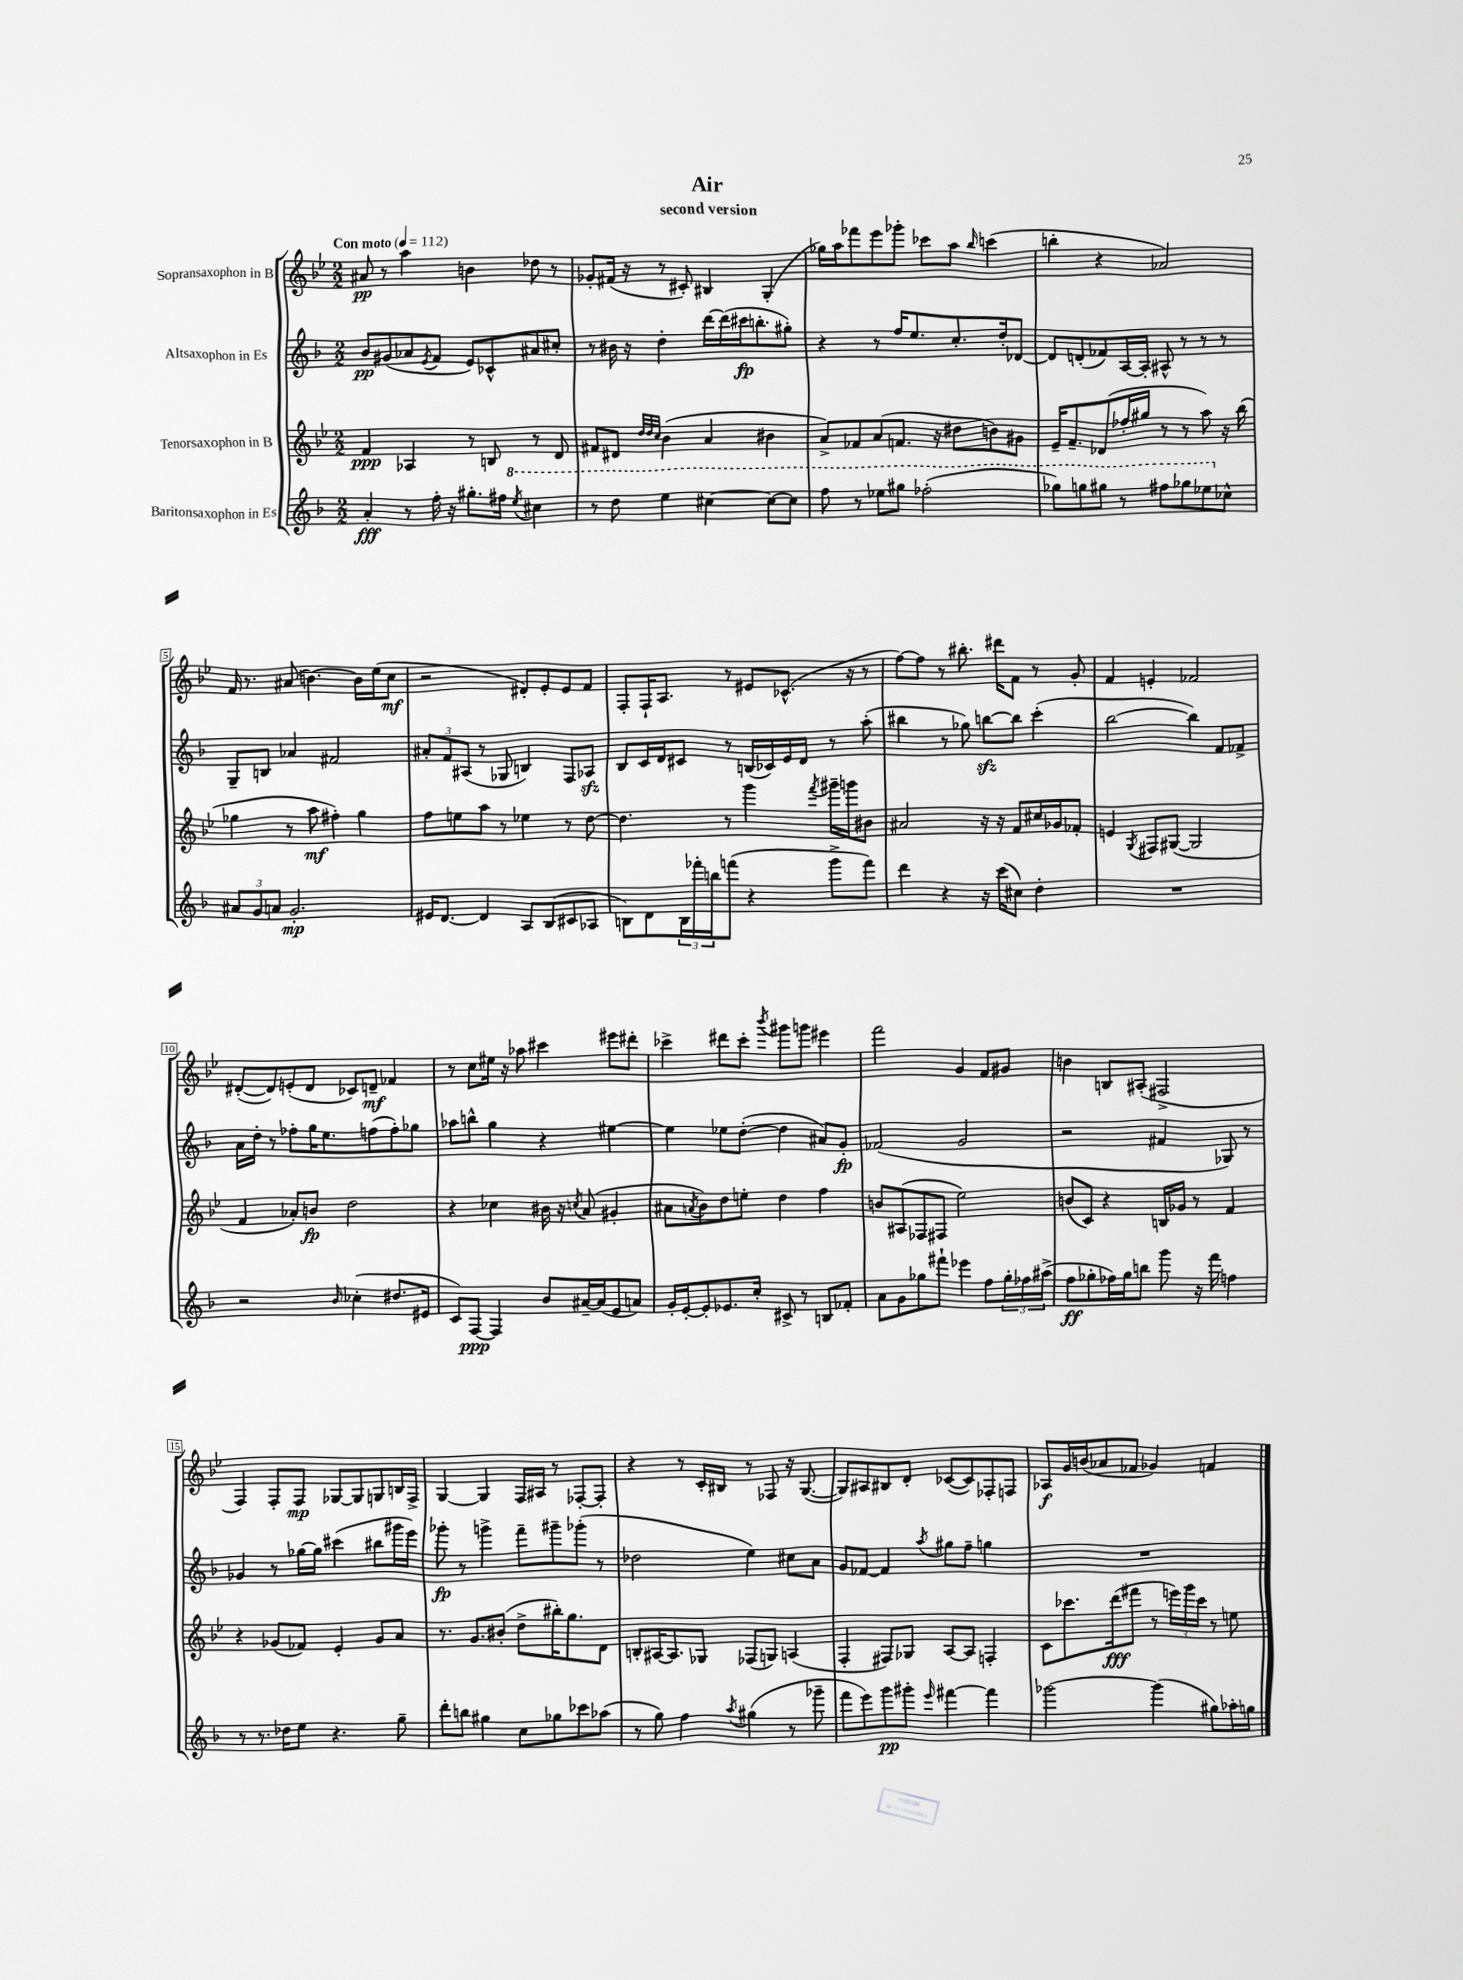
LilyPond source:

\header { title = "Air" subtitle = "second version" }
<<
\new StaffGroup <<
\new Staff = "s0" \with { instrumentName = "Sopransaxophon in B" } {
    \clef treble \key bes \major \numericTimeSignature \time 2/2 \tempo "Con moto" 4 = 112
    ais'8\pp r8 a''4 b'4 des''8 r8 |
    ges'8-. fis'16( r16 r8 cis'8-.) bis4 g4-.( |
    ges''16) a''16 fes'''8 ees'''8 ges'''8-. ces'''8 a''8 \grace { bes''16 } c'''4( |
    b''4-. r4 aes'2) |
    f'16 r8. ais'8( b'4.~) b'16 ees''16( c''8\mf |
    r2 dis'8-.) ees'8-. ees'8 f'8 |
    f8-. f16-! a8. r8 eis'8 ces'8.-^( r16 r8 |
    f''8~) f''8 r8 bis''8.-. dis'''16 f'8 r8 g'8-. |
    f'4 e'4-. fes'2 |
    dis'8~-.( dis'8) e'8-.( dis'8 ces'8) d'8--\mf fes'4 |
    r8 c''8 eis''16 r16 aes''8 cis'''4 eis'''8 dis'''8-. |
    ces'''4-> dis'''8 ces'''8-. \acciaccatura { bes'''8 } gis'''8 g'''8 eis'''4 |
    f'''2 g'4 f'8 gis'8 |
    b'4 b8 ais8-.( fis2-> |
    f4) f8-. f8\mp ges8~ ges8 g8 b16 f16-> |
    g4~ g4 f16 ais16 r8 fes8~-. fes8-. |
    r4 r8 c'16-. bis16 r8 fes8 r16 g8.~( |
    g8) ais8 bis8 d'8-. ces'8~( ces'8) fes8-. f8 |
    aes8\f g'16 b'16( aes'8 fes'8 ges'4) f'4 \bar "|." |
}
\new Staff = "s1" \with { instrumentName = "Altsaxophon in Es" } {
    \clef treble \key f \major \numericTimeSignature \time 2/2
    bes'8\pp gis'8( aes'8 \acciaccatura { e'8 } f'8 e'8) ces'8-^ ais'8 cis''8-. |
    r8 bis'16 r16 d''4-. d'''16~ d'''16( cis'''16\fp b''8.-. gis''8-.) |
    r4 r8 f''16 e''8. c''8.-. d''16-. des'8~ |
    des'8 d'8-.( fes'8) a16~ a16-. ais8-^ r8 r8 r8 |
    g8-- b8 aes'4 fis'2 |
    \tuplet 3/2 { ais'8-. f'8 ais8( } r8 ges8 b4) f8 aes8\sfz |
    bes8 c'16 d'16 cis'8 r8 b16( ces'16) e'16 d'16 r8 a''8-.( |
    bis''4 r8 ges''8) b''8~\sfz b''8 c'''4-.( |
    bes''2~ bes''4) f'8 fes'8-> |
    a'16 d''16-. r8 fes''8-. g''16 e''8. f''8( f''8-.) ges''8 |
    aes''8 b''8-^ g''4 r4 eis''4~ |
    eis''4 ees''8 d''8~-.( d''4 ais'8) g'8-.\fp |
    fes'2( g'2 |
    r2 fis'4 ges8) r8 |
    ges'4 r8 ges''16~ ges''16 cis'''4( bis''8 gis'''16 e'''16) |
    ges'''8-.\fp r8 g'''4-> f'''8-- gis'''8-- ges'''8-.( r8 |
    des''2 e''4) cis''8 a'8 |
    g'8 fes'8~ fes'4 \acciaccatura { a''8 } gis''8 f''8-- g''4 |
    R1 \bar "|." |
}
\new Staff = "s2" \with { instrumentName = "Tenorsaxophon in B" } {
    \clef treble \key bes \major \numericTimeSignature \time 2/2
    f'4\ppp aes4 r8 b8 r8 d'8 |
    fis'8 dis'8 \grace { d''32 d''32 c''32 } bes'4( a'4 bis'4 |
    a'8->) fes'8 a'8( f'8. r16 dis''8 b'8) gis'8 |
    ees'16-- f'8.-- des'8( fes''16-. gis''16 r8 r8 a''8) r16 bes''16( |
    ges''4 r8 a''8\mf fis''4-.) ges''4 |
    f''8 e''8 a''8 r8 ees''4 r8 d''8~ |
    d''4. r8 g'''4 \acciaccatura { f'''8 } gis'''16-- g'''16 bis'8 |
    ais'2 r16 r16 f'8 cis''16 ges'16 fes'8-. |
    e'4 \acciaccatura { g8 } fis8 gis8~( gis2 |
    f'4 aes'8-.) b'8\fp d''2 |
    r4 ces''4 bis'16 r16 \acciaccatura { c''8 } a'8( gis'4-. |
    ais'8 \acciaccatura { a'8 } bes'8) d''8 e''8-. d''4 f''4 |
    b'8 ais8( fes8 fis8 ees''2) |
    b'8( c'8) r4 b16 ges'16 r8 f'4 |
    r4 ges'8( fes'8) ees'4-. ges'8 a'8 |
    r8. g'8. bis'8-.( d''8-> bis''16-.) g''8. d'8 |
    b8-. ais16~ ais8. ges8 fes8( g8) a4( |
    f4-. fis8) ges8 a8~ a8 f4-. |
    c'8 ces'''8. d'''16\fff( fis'''8 r8 \tuplet 3/2 { e'''16) g'''16 ces'''16 } r8 e''8 \bar "|." |
}
\new Staff = "s3" \with { instrumentName = "Baritonsaxophon in Es" } {
    \clef treble \key f \major \numericTimeSignature \time 2/2
    a'4-.\fff r8 f''16-. r16 gis''8.-. fis''16 \ottava #1 \acciaccatura { e'''8 } cis'''4 |
    r8 d'''8 e'''4 cis'''4~ cis'''8~ cis'''8 |
    f'''8 r8 ees'''8 gis'''8 fes'''2-.( |
    ges'''8) g'''8 gis'''8 r8 fis'''8 ges'''8 ees'''8 \ottava #0 ces''8-^ |
    \tuplet 3/2 { ais'8 g'8 a'8 } g'2.-.\mp |
    eis'16 d'8.~ d'4 a8 bes8( cis'8 aes8 |
    b8) d'8 \tuplet 3/2 { b16 fes'''16-. b''16 } f'''8( r4 g'''8-> f'''8) |
    d'''4 r4 r16 c'''16( cis''8) d''4-. |
    R1 |
    r2 \grace { bes'16 } ces''4-.( dis''8. eis'16 |
    c'8) f8~\ppp f4 bes'8 ais'16~-- ais'16( e'8 a'8) |
    g'16-. e'16~-. e'8-. ees'8. c''16-. cis'8-> r8 b8 fes'8-. |
    a'8 g'8 ges''8 fis'''8-! ees'''4 f''8 \tuplet 3/2 { ges''16-. fes''16 ais''16->( } |
    f''8\ff ges''8-. fes''16) ges''16 b''8 g'''8 r16 f'''16 f''4 |
    r8 r8. des''16 e''8 r4. g''8-- |
    d'''8-. b''8 gis''4 c''8 ges''8 ces'''8 aes''8( |
    r8 g''8) f''4 \acciaccatura { a''8 } gis''4( r8 ges'''8-- |
    f'''8 e'''8) g'''8\pp gis'''8-. \grace { e'''16 } fis'''4~ fis'''4 |
    ges'''2~ ges'''4( gis''8) aes''16-. g''16 \bar "|." |
}
>>
>>
\layout { \context { \Score \override BarNumber.stencil = #(make-stencil-boxer 0.1 0.3 ly:text-interface::print) } }
